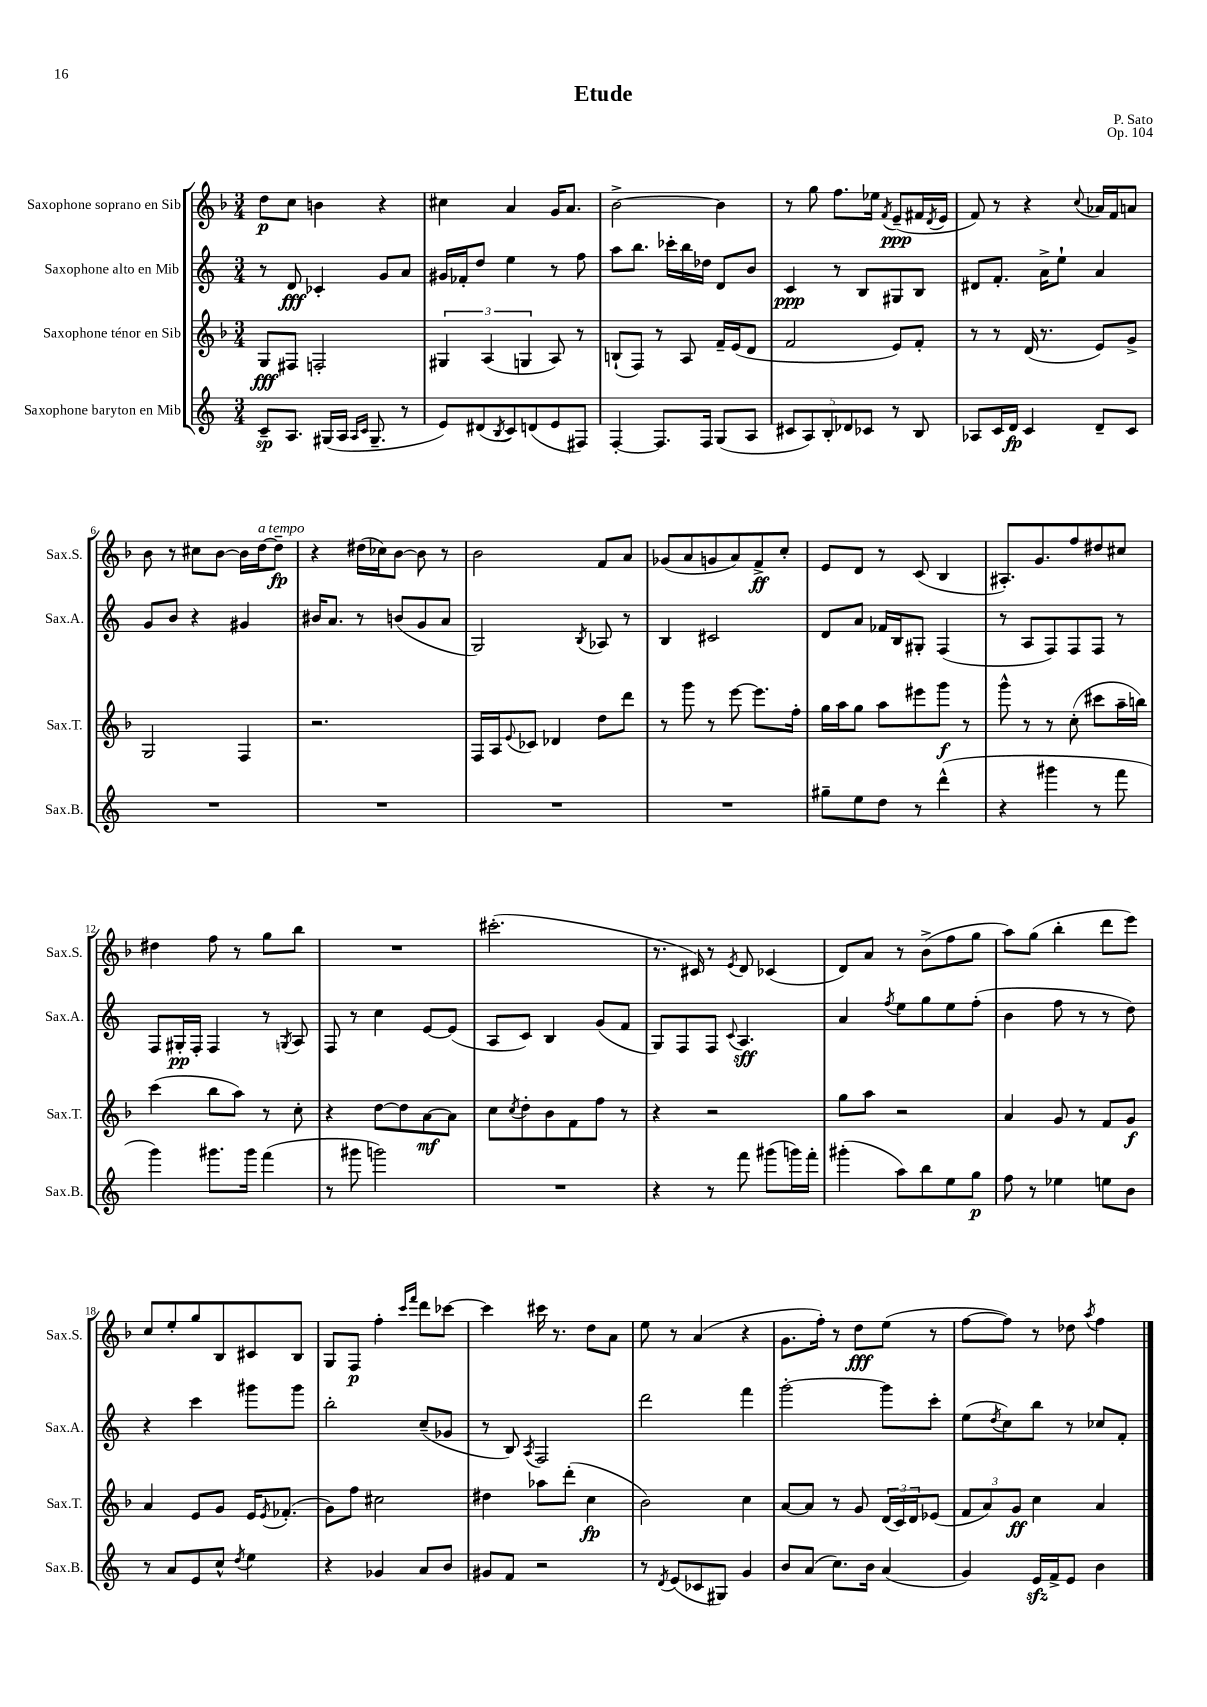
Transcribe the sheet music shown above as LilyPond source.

\header { title = "Etude" composer = "P. Sato" opus = "Op. 104" }
<<
\new StaffGroup <<
\new Staff = "s0" \with { instrumentName = "Saxophone soprano en Sib" shortInstrumentName = "Sax.S." } {
    \clef treble \key f \major \numericTimeSignature \time 3/4
    d''8\p c''8 b'4 r4 |
    cis''4 a'4 g'16 a'8. |
    bes'2~-> bes'4 |
    r8 g''8 f''8. ees''16 \acciaccatura { f'8 } e'8--\ppp( fis'16 \acciaccatura { d'8 } e'16 |
    f'8) r8 r4 \appoggiatura { c''8 } aes'16 f'16 a'8 |
    bes'8 r8 cis''8 bes'8~ bes'16 d''16~^\markup { \italic "a tempo" } d''8--\fp |
    r4 dis''16( ces''16) bes'8~ bes'8 r8 |
    bes'2 f'8 a'8 |
    ges'8( a'8 g'8 a'8) f'8->\ff c''8-. |
    e'8 d'8 r8 c'8( bes4 |
    ais8.-.) g'8. f''8 dis''8 cis''8 |
    dis''4 f''8 r8 g''8 bes''8 |
    R2. |
    cis'''2.-.( |
    r8. cis'16) r8 \acciaccatura { e'8 } d'8 ces'4( |
    d'8) a'8 r8 bes'8->( f''8 g''8 |
    a''8) g''8( bes''4-. d'''8 e'''8) |
    c''8 e''8-. g''8 bes8 cis'8 bes8 |
    g8 f8\p f''4-. \grace { c'''16 f'''16 } d'''8 ces'''8~ |
    ces'''4 cis'''16 r8. d''8 a'8 |
    e''8 r8 a'4( r4 |
    g'8. f''16-.) r8 d''8\fff e''8( r8 |
    f''8~ f''8) r8 des''8 \acciaccatura { a''8 } f''4 \bar "|." |
}
\new Staff = "s1" \with { instrumentName = "Saxophone alto en Mib" shortInstrumentName = "Sax.A." } {
    \clef treble \key c \major \numericTimeSignature \time 3/4
    r8 d'8\fff ces'4-. g'8 a'8 |
    gis'16 fes'16-. d''8 e''4 r8 f''8 |
    a''8 b''8. ces'''16-. b''16 des''16 d'8 b'8 |
    c'4\ppp r8 b8 gis8 b8 |
    dis'8 f'8.-. a'16-> e''8-! a'4 |
    g'8 b'8 r4 gis'4 |
    bis'16 a'8. r8 b'8( g'8 a'8 |
    g2) \acciaccatura { b8 } aes8 r8 |
    b4 cis'2 |
    d'8 a'8 fes'16 b16 gis8-. f4( |
    r8 a8 f8) f8 f8 r8 |
    f8 gis16-.\pp f16-. f4 r8 \acciaccatura { g8 } a8 |
    f8 r8 c''4 e'8~ e'8( |
    a8 c'8) b4 g'8( f'8 |
    g8) f8 f8 \appoggiatura { c'8 } a4.\sff |
    a'4 \acciaccatura { f''8 } e''8 g''8 e''8 f''8-.( |
    b'4 f''8 r8 r8 d''8) |
    r4 c'''4 gis'''8 gis'''8 |
    b''2-. c''8--( ges'8 |
    r8 b8) \acciaccatura { a8 } f2 |
    d'''2 f'''4 |
    g'''2~-. g'''8 c'''8-. |
    e''8( \acciaccatura { d''8 } c''8) b''8 r8 ces''8 f'8-. \bar "|." |
}
\new Staff = "s2" \with { instrumentName = "Saxophone ténor en Sib" shortInstrumentName = "Sax.T." } {
    \clef treble \key f \major \numericTimeSignature \time 3/4
    g8\fff fis8 f2-. |
    \tuplet 3/2 { gis4 a4( g4 } a8) r8 |
    b8-!( f8) r8 a8 f'16-- e'16( d'8 |
    f'2 e'8) f'8-. |
    r8 r8 d'16( r8. e'8) g'8-> |
    g2 f4 |
    r2. |
    f16 a16 \appoggiatura { e'8 } ces'8 des'4 d''8 d'''8 |
    r8 g'''8 r8 e'''8~ e'''8. f''16-. |
    g''16 a''16 g''8 a''8 eis'''8 g'''8\f r8 |
    g'''8-^ r8 r8 c''8-.( cis'''8 a''16-- b''16) |
    c'''4( bes''8 a''8) r8 c''8-. |
    r4 d''8~ d''8 a'8~\mf a'8 |
    c''8 \acciaccatura { c''8 } d''8-. bes'8 f'8 f''8 r8 |
    r4 r2 |
    g''8 a''8 r2 |
    a'4 g'8 r8 f'8 g'8\f |
    a'4 e'8 g'8 e'16 \acciaccatura { e'8 } fes'8.-.( |
    g'8) f''8 cis''2 |
    dis''4 aes''8 d'''8-.( c''4\fp |
    bes'2) c''4 |
    a'8~ a'8 r8 g'8 \tuplet 3/2 { d'16( c'16) d'16 } ees'8( |
    \tuplet 3/2 { f'8 a'8) g'8\ff } c''4 a'4 \bar "|." |
}
\new Staff = "s3" \with { instrumentName = "Saxophone baryton en Mib" shortInstrumentName = "Sax.B." } {
    \clef treble \key c \major \numericTimeSignature \time 3/4
    c'8--\sp a8. gis16( a16 \grace { a16 c'16 } gis8.-- r8 |
    e'8) dis'8( \acciaccatura { b8 } c'8) d'8( e'8 fis8) |
    f4~-. f8. f16 g8( a8 |
    \tuplet 5/4 { cis'8 a8) b8-. des'8 ces'8 } r8 b8 |
    aes8 c'16 d'16\fp c'4 d'8-- c'8 |
    R2. |
    R2. |
    R2. |
    R2. |
    gis''8-- e''8 d''8 r8 d'''4-^( |
    r4 gis'''4 r8 f'''8 |
    g'''4) gis'''8. gis'''16 f'''4( |
    r8 gis'''8 g'''2) |
    R2. |
    r4 r8 f'''8 gis'''8( g'''16) f'''16-. |
    gis'''4-.( a''8) b''8 e''8 g''8\p |
    f''8 r8 ees''4 e''8 b'8 |
    r8 a'8 e'8 c''8-^ \acciaccatura { d''8 } e''4 |
    r4 ges'4 a'8 b'8 |
    gis'8 f'8 r2 |
    r8 \acciaccatura { d'8 } e'8( ces'8 gis8) g'4 |
    b'8 a'8( c''8.) b'16 a'4( |
    g'4) e'16\sfz f'16-> e'8 b'4 \bar "|." |
}
>>
>>
